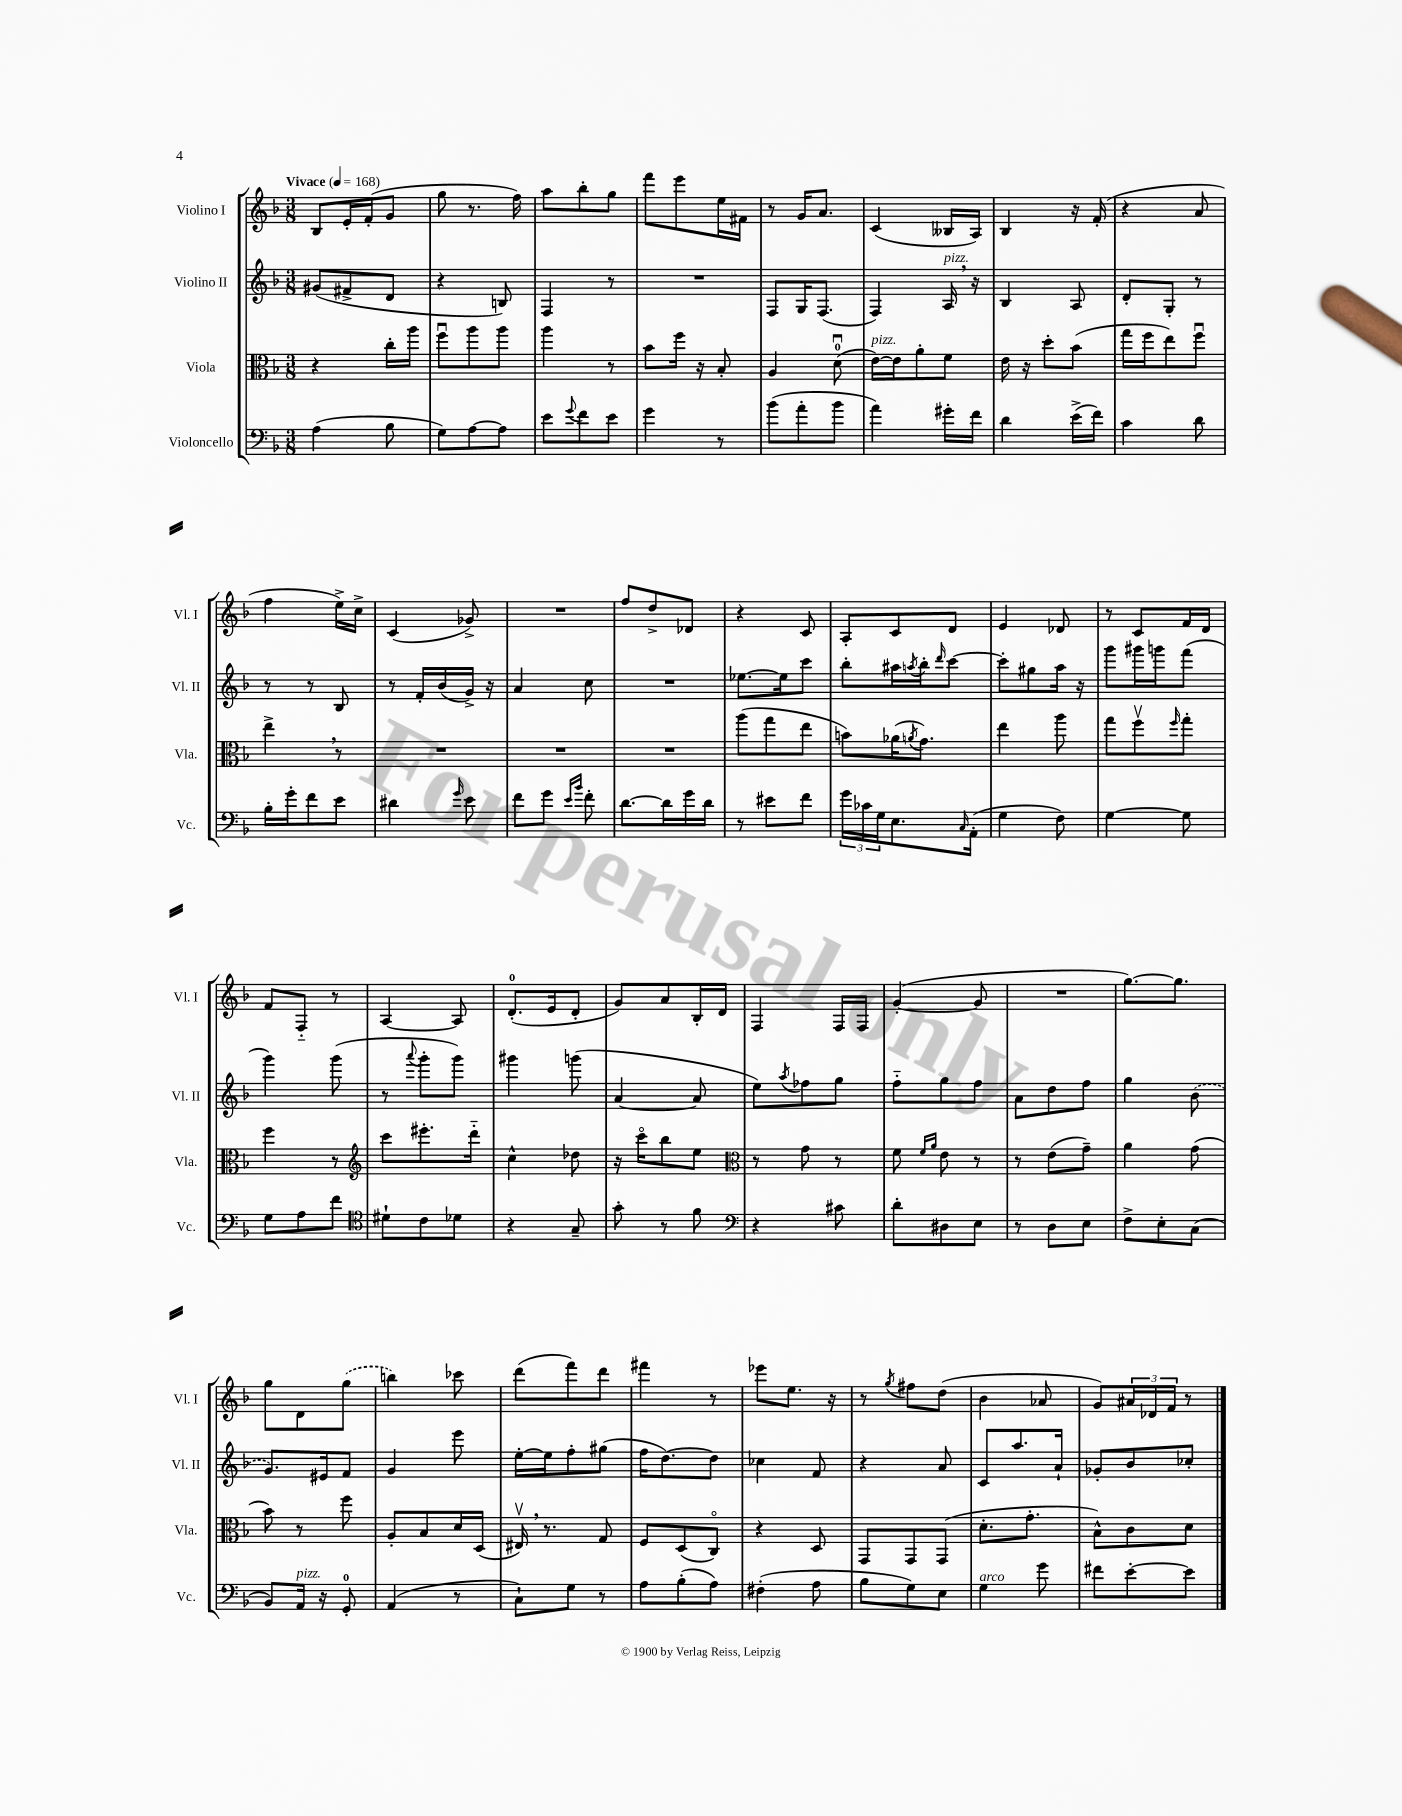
<<
\new StaffGroup <<
\new Staff = "s0" \with { instrumentName = "Violino I" shortInstrumentName = "Vl. I" } {
    \clef treble \key f \major \numericTimeSignature \time 3/8 \tempo "Vivace" 4 = 168
    bes8 e'16-. f'16-.( g'8 |
    g''8 r8. f''16) |
    a''8 bes''8-. g''8 |
    f'''8 e'''8 e''16 fis'16 |
    r8 g'16 a'8. |
    c'4( beses16 a16) |
    bes4 r16 f'16-.( |
    r4 a'8 |
    f''4 e''16->) c''16-> |
    c'4( ges'8->) |
    R4. |
    f''8 d''8-> des'8 |
    r4 c'8 |
    a8-. c'8 d'8 |
    e'4 des'8 |
    r8 c'8 f'16 d'16 |
    f'8 f8-_ r8 |
    a4~ a8 |
    d'8.-0-.( e'16 d'8-. |
    g'8) a'8 bes16-. d'16 |
    f4 f16 f16 |
    g'4~-.( g'8 |
    R4. |
    g''8.~) g''8. |
    g''8 d'8 \once \slurDashed g''8( |
    b''4) ces'''8 |
    d'''8( f'''8) d'''8 |
    fis'''4 r8 |
    ees'''8 e''8. r16 |
    r8 \acciaccatura { g''8 } fis''8 d''8( |
    bes'4 aes'8 |
    g'8) \tuplet 3/2 { ais'16 des'16 f'16 } r8 \bar "|." |
}
\new Staff = "s1" \with { instrumentName = "Violino II" shortInstrumentName = "Vl. II" } {
    \clef treble \key f \major \numericTimeSignature \time 3/8
    gis'8( fis'8-> d'8 |
    r4 b8) |
    f4 r8 |
    R4. |
    f8 g16 f8.( |
    f4) a16^\markup { \italic "pizz." } \breathe r16 |
    bes4 a8 |
    d'8-. g8-. r8 |
    r8 r8 bes8 |
    r8 f'16-. bes'16( g'16->) r16 |
    a'4 c''8 |
    R4. |
    ees''8.~ ees''16 c'''8 |
    bes''8-. ais''16 \acciaccatura { a''8 } bes''16-. \grace { d'''16 } c'''8~ |
    c'''8-. gis''8 a''16 r16 |
    g'''8 gis'''16 g'''16 f'''8( |
    g'''4) g'''8( |
    r8 \appoggiatura { a'''8 } g'''8-. g'''8) |
    gis'''4 g'''8( |
    a'4~ a'8 |
    e''8) \acciaccatura { a''8 } fes''8 g''8 |
    f''8-_ g''8 f''8 |
    a'8 d''8 f''8 |
    g''4 \once \slurDashed bes'8( |
    g'8.) eis'16 f'8 |
    g'4 e'''8 |
    e''16~-. e''16 f''8-. gis''8( |
    f''16 d''8.~) d''8 |
    ces''4 f'8 |
    r4 a'8 |
    c'8 a''8. a'16-! |
    ges'8-. bes'8 ces''8-. \bar "|." |
}
\new Staff = "s2" \with { instrumentName = "Viola" shortInstrumentName = "Vla." } {
    \clef alto \key f \major \numericTimeSignature \time 3/8
    r4 c''16-. a''16 |
    f''8\downbow a''8 a''8 |
    a''4 r8 |
    bes'8 f''16 r16 bes8-. |
    a4 d'8-0\downbow( |
    e'16~^\markup { \italic "pizz." }) e'16 a'8-. f'8 |
    e'16 r16 d''8-. bes'8( |
    g''16 f''16 e''8) f''8\downbow |
    e''4-> \breathe r8 |
    R4. |
    R4. |
    R4. |
    a''8( g''8 e''8 |
    b'8) aes'16( \acciaccatura { a'8 } g'8.) |
    e''4 a''8 |
    g''8 f''8\upbow \grace { f''16 } g''8-. |
    f''4 r8 |
    \clef treble c'''8 eis'''8.-. d'''16-_ |
    c''4-^ des''8 |
    r16 c'''16\flageolet bes''8 e''8 |
    \clef alto r8 g'8 r8 |
    f'8 \grace { f'16 a'16 } e'8 r8 |
    r8 e'8( g'8--) |
    a'4 g'8( |
    bes'8) r8 f''8 |
    a8-. bes8 d'16 d16( |
    eis16\upbow) \breathe r8. g8 |
    f8 d8( c8\flageolet) |
    r4 d8 |
    g,8 g,8 g,8( |
    d'8.-. g'8.-. |
    bes8-^) c'8 d'8 \bar "|." |
}
\new Staff = "s3" \with { instrumentName = "Violoncello" shortInstrumentName = "Vc." } {
    \clef bass \key f \major \numericTimeSignature \time 3/8
    a4( bes8 |
    g8) a8~ a8 |
    e'8 \appoggiatura { g'8 } f'8 e'8 |
    g'4 r8 |
    bes'8( a'8-. bes'8 |
    a'4) gis'16-. f'16 |
    d'4 e'16->( f'16) |
    c'4 d'8 |
    bes16-. g'16-. f'8 e'8 |
    dis'4 \grace { g'16 } e'8 |
    f'8 g'8 \grace { e'16 bes'16 } f'8-. |
    d'8.~ d'16 g'16 d'16 |
    r8 eis'8 f'8 |
    \tuplet 3/2 { g'16 ces'16 g16 } e8. \grace { c16 } a,16-.( |
    g4 f8) |
    g4~ g8 |
    g8 a8 f'8 |
    \clef tenor dis'8-! c'8 des'8 |
    r4 g8-- |
    g'8-. r8 f'8 |
    \clef bass r4 cis'8 |
    d'8-. dis8 e8 |
    r8 d8 e8 |
    f8-> e8-. c8( |
    bes,8) a,16^\markup { \italic "pizz." } r16 g,8-0-. |
    a,4( r8 |
    c8-!) g8 r8 |
    a8 bes8-.( a8) |
    fis4-.( a8 |
    bes8 g8) e8 |
    g4^\markup { \italic "arco" } g'8 |
    fis'8 e'8~-. e'8 \bar "|." |
}
>>
>>
\layout { \context { \Score \remove "Bar_number_engraver" } }
